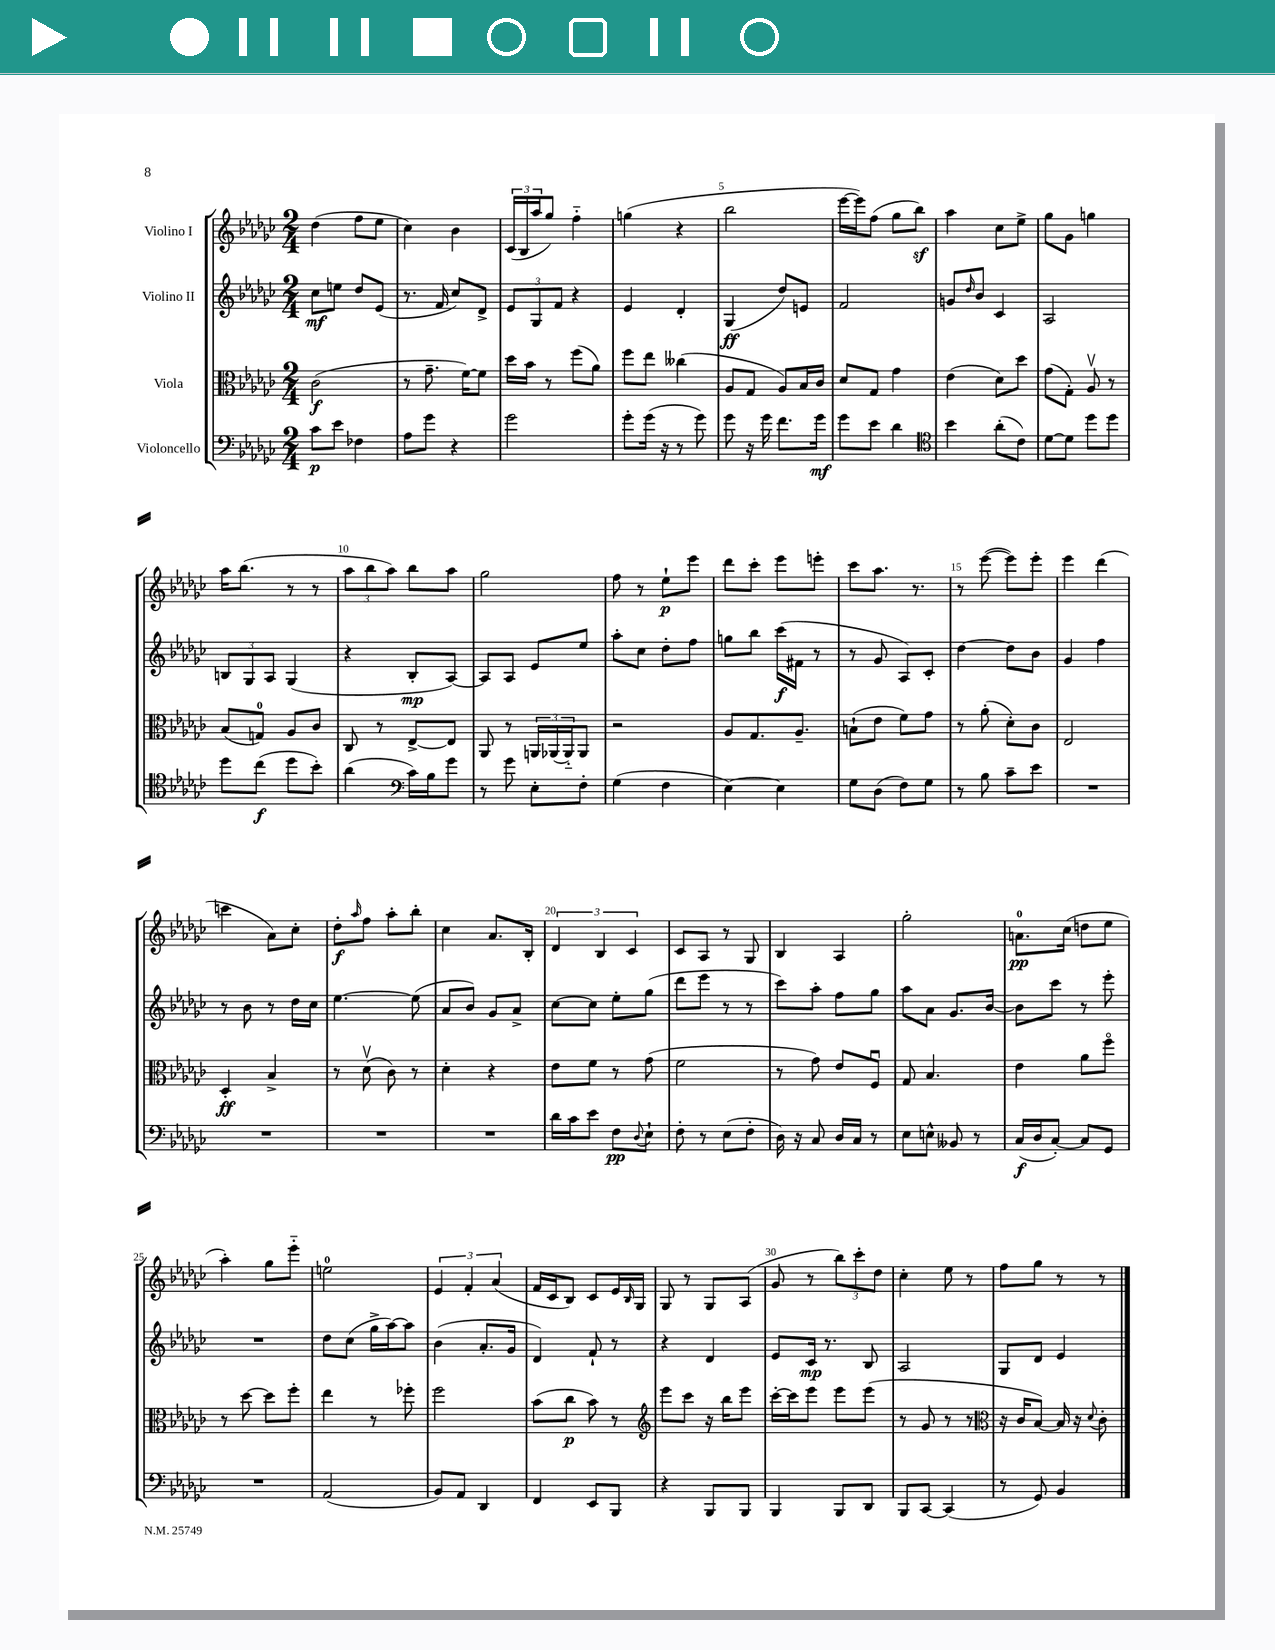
<<
\new StaffGroup <<
\new Staff = "s0" \with { instrumentName = "Violino I" } {
    \clef treble \key ges \major \numericTimeSignature \time 2/4
    des''4( f''8 ees''8 |
    ces''4) bes'4 |
    \tuplet 3/2 { ces'16( bes16 aes''16 } ges''8) f''4-_ |
    g''4( r4 |
    bes''2 |
    ees'''16~ ees'''16) f''8( ges''8 bes''8\sf) |
    aes''4 ces''8 ees''8-> |
    ges''8 ges'8 g''4 |
    aes''16 bes''8.( r8 r8 |
    \tuplet 3/2 { aes''8 bes''8 aes''8) } bes''8 aes''8 |
    ges''2 |
    f''8 r8 ees''8-!\p ees'''8 |
    des'''8 ces'''8-. ees'''8 e'''8-. |
    ces'''8 aes''8. r8. |
    r8 ees'''8~( ees'''8) ees'''8-. |
    ees'''4 des'''4( |
    c'''4 aes'8) ces''8-. |
    des''8-.\f \grace { aes''16 } f''8 aes''8-. bes''8-. |
    ces''4 aes'8. bes16-. |
    \tuplet 3/2 { des'4 bes4 ces'4 } |
    ces'8 aes8 r8 ges8 |
    bes4 aes4 |
    ges''2-. |
    a'8.-0\pp ces''16( d''8 ees''8 |
    aes''4-.) ges''8 ees'''8-_ |
    e''2-0 |
    \tuplet 3/2 { ees'4 f'4-. aes'4( } |
    f'16 ces'16 bes8) ces'8 ees'16 \grace { bes16 } ges16 |
    ges8 r8 ges8 aes8( |
    ges'8 r8 \tuplet 3/2 { bes''8) ces'''8-. des''8 } |
    ces''4-. ees''8 r8 |
    f''8 ges''8 r8 r8 \bar "|." |
}
\new Staff = "s1" \with { instrumentName = "Violino II" } {
    \clef treble \key ges \major \numericTimeSignature \time 2/4
    ces''8\mf e''8 des''8 ees'8( |
    r8. f'16 ces''8) des'8-> |
    \tuplet 3/2 { ees'8 ges8 f'8 } r4 |
    ees'4 des'4-. |
    ges4\ff( des''8) e'8 |
    f'2 |
    g'8 \grace { des''16 } bes'8 ces'4 |
    aes2 |
    \tuplet 3/2 { b8 ges8 aes8 } ges4( |
    r4 bes8-.\mp aes8~) |
    aes8 aes8 ees'8 ees''8 |
    aes''8-. ces''8 des''8-. f''8 |
    g''8 bes''8 ces'''16\f( fis'16 r8 |
    r8 ges'8 aes8) ces'8-. |
    des''4~ des''8 bes'8 |
    ges'4 f''4 |
    r8 bes'8 r8 des''16 ces''16 |
    ees''4.~ ees''8( |
    aes'8 bes'8) ges'8 aes'8-> |
    ces''8~ ces''8 ees''8-. ges''8( |
    des'''8 ees'''8 r8 r8 |
    ces'''8) aes''8-. f''8 ges''8 |
    aes''8 aes'8 ges'8. bes'16~ |
    bes'8 ces'''8 r8 ees'''8-. |
    R2 |
    des''8 ces''8( ges''16-> aes''16~) aes''8 |
    bes'4( aes'8.-. ges'16 |
    des'4) f'8-! r8 |
    r4 des'4 |
    ees'8 ces'16\mp r8. bes8 |
    aes2 |
    ges8 des'8 ees'4 \bar "|." |
}
\new Staff = "s2" \with { instrumentName = "Viola" } {
    \clef alto \key ges \major \numericTimeSignature \time 2/4
    ces'2\f( |
    r8 ges'8.-- f'16~) f'8 |
    des''16 bes'16 r8 f''8( aes'8) |
    f''8 ees''8 ceses''4( |
    aes8 ges8 aes8) bes16 ces'16 |
    des'8 ges8 ges'4 |
    ees'4( des'8) des''8 |
    ges'8( ges8-.) aes8\upbow r8 |
    bes8( g8-0) aes8 ces'8 |
    ces8 r8 ees8~-> ees8 |
    aes,8 r8 \tuplet 3/2 { a,16 aes,16( aes,16-_) } aes,8 |
    r2 |
    aes8 ges8. aes8.-- |
    b8-!( ees'8 f'8) ges'8 |
    r8 aes'8-.( des'8-.) ces'8 |
    ees2 |
    des4-.\ff bes4-> |
    r8 des'8\upbow( ces'8) r8 |
    des'4-. r4 |
    ees'8 f'8 r8 ges'8( |
    f'2 |
    r8 ges'8) ees'8 f8\downbow |
    ges8 bes4. |
    ees'4 aes'8 f''8\flageolet |
    r8 des''8~ des''8 f''8-. |
    ees''4 r8 fes''8-. |
    f''2 |
    bes'8( ces''8\p bes'8) r8 |
    \clef treble ees'''8 ces'''8 r16 bes''16 ees'''8 |
    ces'''16~-. ces'''16 ees'''8 ees'''8 ees'''8( |
    r8 ges'8 r8 r8 |
    \clef alto r16 ces'16 bes8~) bes16 r16 \appoggiatura { des'8 } ces'8-. \bar "|." |
}
\new Staff = "s3" \with { instrumentName = "Violoncello" } {
    \clef bass \key ges \major \numericTimeSignature \time 2/4
    ces'8\p ees'8 fes4 |
    aes8 ges'8 r4 |
    ges'2 |
    ges'8-. ges'16( r16 r8 ges'8) |
    ges'8 r16 ges'16 f'8. ges'16\mf |
    ges'8 ees'8 des'4 |
    \clef tenor bes'4 aes'8-.( ces'8) |
    des'8~ des'8 des''8 des''8 |
    des''8 ces''8\f( des''8 bes'8-.) |
    aes'4( \clef bass ces'16) bes16 ges'8 |
    r8 ges'8 ees8-. f8-. |
    ges4( f4 |
    ees4~) ees4 |
    ges8 des8( f8) ges8 |
    r8 bes8 ces'8-- ees'8 |
    R2 |
    R2 |
    R2 |
    R2 |
    des'16 ces'16 ees'8 f8\pp \appoggiatura { des8 } ees8-! |
    f8-. r8 ees8( f8-. |
    des16) r16 ces8 des16 ces16 r8 |
    ees8 e8-^ beses,8 r8 |
    ces16\f( des16 ces8~-.) ces8 ges,8 |
    R2 |
    aes,2( |
    bes,8) aes,8 des,4 |
    f,4 ees,8 bes,,8 |
    r4 bes,,8 bes,,8 |
    bes,,4 bes,,8 des,8 |
    bes,,8 ces,8~ ces,4( |
    r8 ges,8) bes,4 \bar "|." |
}
>>
>>
\layout { \context { \Score \override BarNumber.break-visibility = ##(#f #t #t) barNumberVisibility = #(every-nth-bar-number-visible 5) } }
